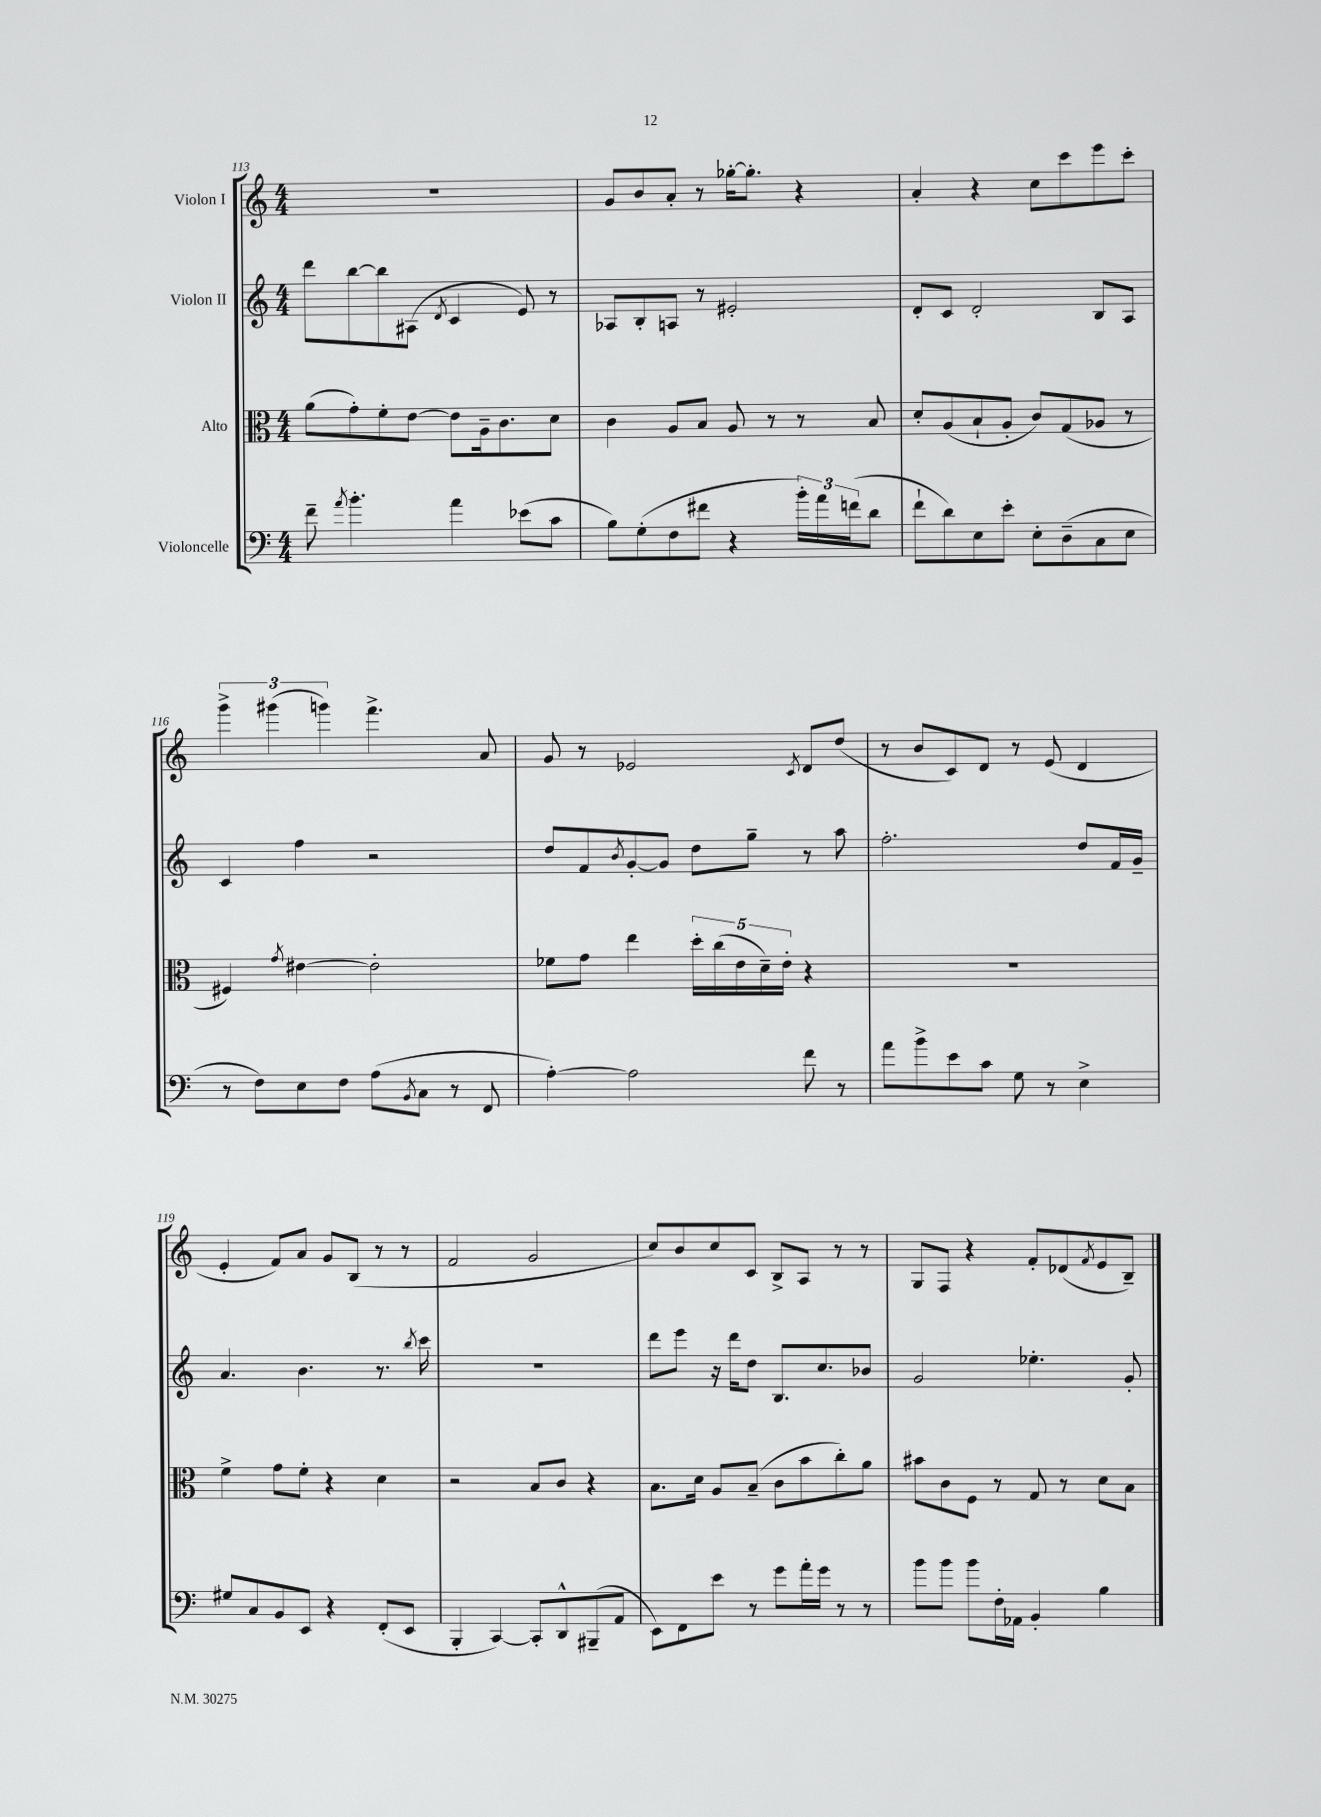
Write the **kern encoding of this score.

**kern	**kern	**kern	**kern
*part4	*part3	*part2	*part1
*staff4	*staff3	*staff2	*staff1
*I"Violoncelle	*I"Alto	*I"Violon II	*I"Violon I
*clefF4	*clefC3	*clefG2	*clefG2
*k[]	*k[]	*k[]	*k[]
*M4/4	*M4/4	*M4/4	*M4/4
=113	=113	=113	=113
8f~\	(8a\L	8ddd\L	1r
8qa/	.	.	.
4.b'\	8g'\)	[8bb\	.
.	8f'\	8bb\]	.
.	[8e\J	(8A#X\J	.
.	.	8qd/	.
4a\	8e\L]	4c/	.
.	16A~\k	.	.
.	8.c\	.	.
(8e-X\L	.	8e/)	.
8c\J	8d\J	8r	.
=114	=114	=114	=114
8B\L)	4c\	8A-X/L	8g/L
(8G'\	.	8B'/	8b/
8F\	8A/L	8An/J	8a'/J
8f#X\J	8B/J	8r	8r
4r	8A/	2e#X'/	[16gg-X'\KL
.	.	.	8.gg-'\J]
.	8r	.	.
24b'\LL)	8r	.	4r
24a\	.	.	.
(24fn\J	.	.	.
8d\J	8B/	.	.
=115	=115	=115	=115
8f`\L	8d'/L	8d'/L	4a'/
8d\)	(8A/	8c/J	.
8E\	8B`/	2d'/	4r
8e'\J	8A'/J	.	.
8E'\L	8c/L)	.	8cc\L
(8D~\	(8G/	.	8ccc\
8C\	8A-X/J	8B/L	8eee\
8E\J	8r	8A/J	8ccc'\J
!!LO:LB:g=z
=116	=116	=116	=116
8r	4F#X/)	4c/	6ggg^\
8F\L)	.	.	.
.	.	.	(6ggg#X\
.	8qg/	.	.
8E\	[4e#X\	4ff\	.
.	.	.	6gggn\)
8F\J	.	.	.
(8A\L	2e#'\]	2r	4.fff^\
8qBB/	.	.	.
8C\J	.	.	.
8r	.	.	.
8FF/	.	.	8a/
=117	=117	=117	=117
[4A'\)	8f-X\L	8dd/L	8g/
.	8g\J	8f/	8r
.	.	8qb/	.
2A\]	4ee\	[8g'/	2e-X/
.	.	8g/J]	.
.	20dd'\LL	8dd\L	.
.	(20cc\	.	.
.	20e\	.	.
.	.	8gg~\J	.
.	20d~\)	.	.
.	20e'\JJ	.	.
.	.	.	8qc/
8f\	4r	8r	8d/L
8r	.	8aa\	(8dd/J
=118	=118	=118	=118
8a\L	1r	2.ff'\	8r
8b^\	.	.	8b/L
8e\	.	.	8c/)
8c\J	.	.	8d/J
8G\	.	.	8r
8r	.	.	(8e/
4E^\	.	8dd/L	4d/
.	.	16f/L	.
.	.	16g~/JJ	.
!!LO:LB:g=z
=119	=119	=119	=119
8G#X/L	4f^\	4.a/	4e'/
8C/	.	.	.
8BB/	8g\L	.	8f/L)
8EE/J	8f'\J	4.b\	8a/J
4r	4r	.	8g/L
.	.	.	(8B/J
(8FF'/L	4d\	8.r	8r
8EE/J	.	.	8r
.	.	8qbb/	.
.	.	16ccc\	.
=120	=120	=120	=120
4BBB'/	2r	1r	2f/
[4CC/)	.	.	.
8CC'/L]	8B/L	.	2g/
8DD^^/	8c/J	.	.
(8BBB#X~/	4r	.	.
8AA/J	.	.	.
=121	=121	=121	=121
8EE\L)	8.B\L	8ddd\L	8cc/L)
8FF\	.	8eee\J	8b/
.	16d\Jk	.	.
8e\J	8A/L	16r	8cc/
.	.	16ddd\KL	.
8r	(8B~/J	8dd\J	8c/J
8g\L	8c\L	8.B/L	8B^/L
16a'\L	8b\	.	8A/J
16g\JJ	.	8.cc/	.
8r	8cc'\)	.	8r
8r	8a\J	8b-X/J	8r
=122	=122	=122	=122
8b\L	8b#X\L	2g/	8G/L
8b\J	8c\	.	8F/J
8b\L	8F\J	.	4r
16F'\L	8r	.	.
16AA-X\JJ	.	.	.
4BB'/	8G/	4.ee-X'\	8f'/L
.	8r	.	(8d-X/
.	.	.	8qf/
4B\	8d\L	.	8e/
.	8B\J	8g'/	8B~/J)
==	==	==	==
*-	*-	*-	*-
